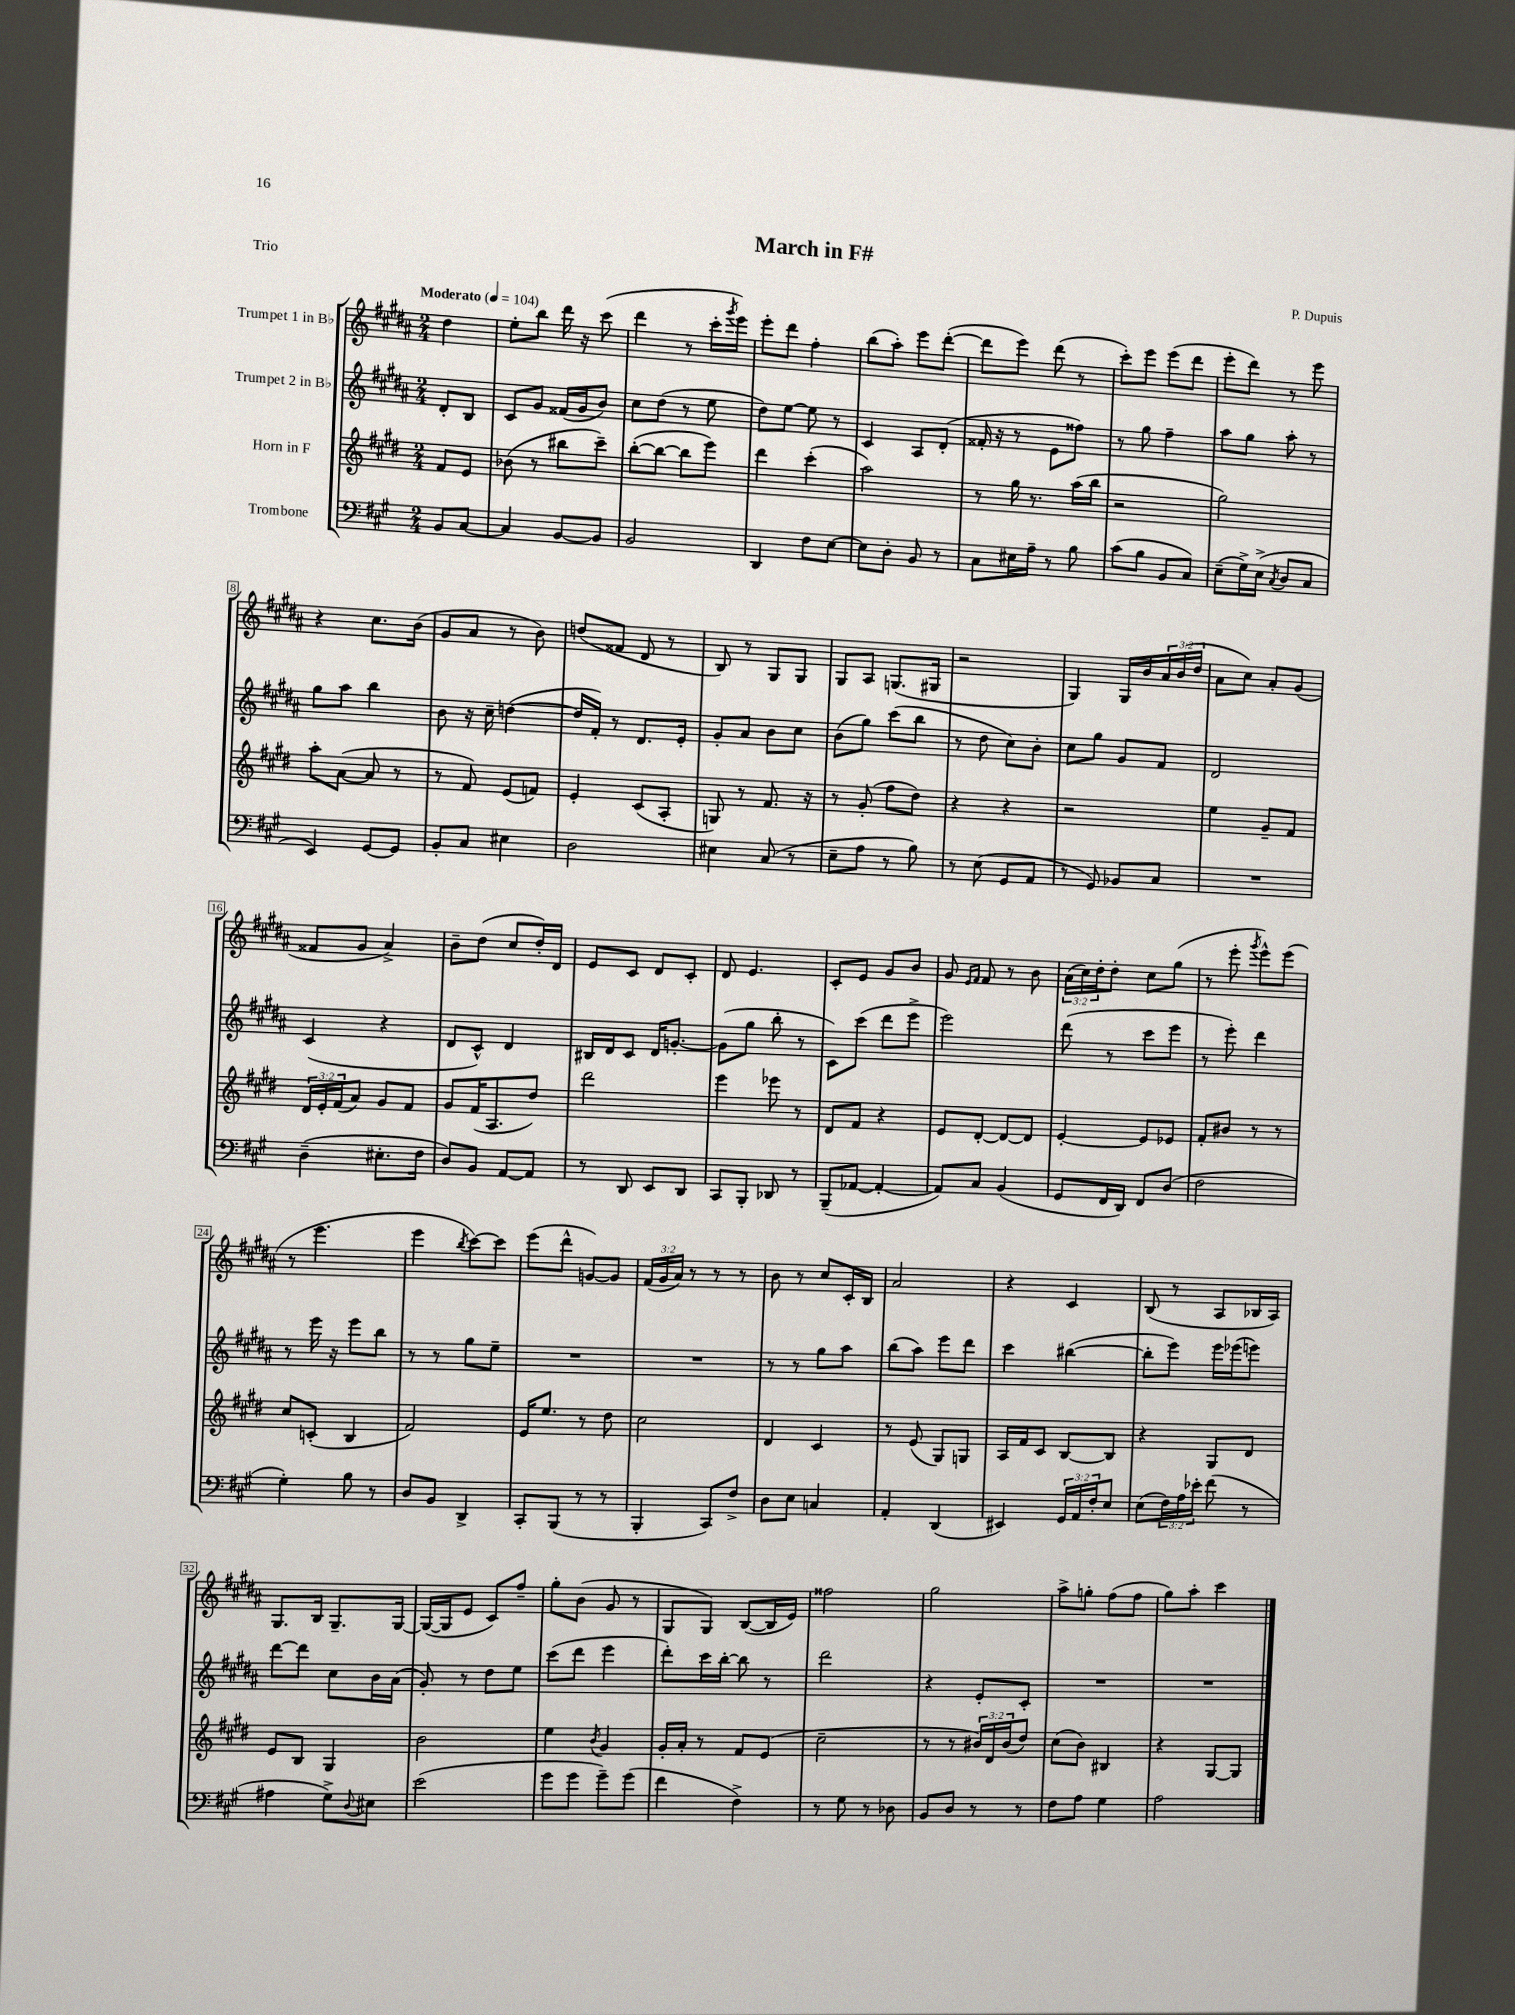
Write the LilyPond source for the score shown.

\header { title = "March in F#" composer = "P. Dupuis" piece = "Trio" }
<<
\new StaffGroup <<
\new Staff = "s0" \with { instrumentName = "Trumpet 1 in Bb" } {
    \clef treble \key b \major \numericTimeSignature \time 2/4 \override Staff.TupletNumber.text = #tuplet-number::calc-fraction-text \partial 4 \tempo "Moderato" 4 = 104
    dis''4 |
    e''8-. b''8 dis'''16 r16 cis'''8( |
    dis'''4 r8 cis'''16-. \acciaccatura { gis'''8 } e'''16) |
    e'''8-. dis'''8 fis''4-. |
    b''8( ais''8-.) e'''8 dis'''8~-.( |
    dis'''8 e'''8) dis'''8( r8 |
    cis'''8-.) e'''8 e'''8( dis'''8 |
    e'''8-. dis'''8) r8 e'''8 |
    r4 cis''8. b'16( |
    gis'8 ais'8 r8 b'8) |
    d''8( fisis'8 dis'8 r8 |
    b8) r8 gis8 gis8 |
    gis8 ais8 g8.( gis16 |
    r2 |
    gis4) gis16 b'16 \tuplet 3/2 { ais'16 b'16( dis''16 } |
    ais'8 cis''8) ais'8-. gis'8( |
    fisis'8 gis'8 ais'4->) |
    b'8-- dis''8( cis''8 dis''16-.) dis'16 |
    e'8 cis'8 dis'8 cis'8-. |
    dis'8 e'4. |
    cis'8-. e'8 gis'8 b'8 |
    gis'8 \grace { e'16 fis'16 } fis'8 r8 b'8 |
    \tuplet 3/2 { ais'16( cis''16) dis''16-. } dis''8-. cis''8 gis''8( |
    r8 e'''8-. \acciaccatura { gis'''8 } e'''8-^) e'''8( |
    r8 e'''4. |
    e'''4 \acciaccatura { b''8 } cis'''8~) cis'''8 |
    e'''8( dis'''8-^ g'8~) g'8 |
    \tuplet 3/2 { fis'16( gis'16 ais'16) } r8 r8 r8 |
    b'8 r8 cis''8 cis'16-. b16 |
    ais'2 |
    r4 cis'4 |
    b8( r8 ais8 bes16 ais16) |
    gis8. b16 gis8.-- gis16~ |
    gis16~( gis16 e'8 cis'8) fis''8-- |
    gis''8-. b'8( gis'8 r8 |
    gis8 gis8) b8~( b16 e'16) |
    fisis''2 |
    gis''2 |
    ais''8-> g''8-. fis''8( fis''8 |
    gis''8) ais''8-. cis'''4 \bar "|." |
}
\new Staff = "s1" \with { instrumentName = "Trumpet 2 in Bb" } {
    \clef treble \key b \major \numericTimeSignature \time 2/4 \partial 4
    dis'8-. b8 |
    cis'8 gis'8 fisis'16( gis'16 b'8) |
    cis''8 dis''8( r8 e''8 |
    dis''8) e''8~ e''8 r8 |
    cis'4 ais8 dis'8-.( |
    fisis'16-. r16 r8 e'8 fisis''8) |
    r8 gis''8 fis''4-- |
    ais''8 gis''8 ais''8-. r8 |
    gis''8 ais''8 b''4 |
    b'8 r16 cis''16-- d''4~( |
    d''16 fis'16-.) r8 dis'8. e'16-. |
    gis'8-. ais'8 b'8 cis''8 |
    b'8( gis''8) cis'''8( b''8 |
    r8 dis''8 cis''8) b'8-. |
    cis''8 gis''8 gis'8 fis'8 |
    dis'2 |
    cis'4( r4 |
    dis'8 cis'8-^) dis'4 |
    bis16 dis'16 cis'8 dis'16 g'8.~-. |
    g'8( gis''8 b''8-. r8 |
    cis'8) cis'''8( dis'''8 e'''8-> |
    e'''2) |
    dis'''8( r8 cis'''8 e'''8 |
    r8 e'''8-.) dis'''4 |
    r8 e'''16 r16 e'''8 b''8 |
    r8 r8 gis''8 e''8-- |
    R2 |
    R2 |
    r8 r8 gis''8 ais''8 |
    b''8( ais''8) e'''8 dis'''8 |
    cis'''4 bis''4~( |
    bis''8-. e'''8) e'''16 ees'''16( e'''8) |
    dis'''8~ dis'''8 cis''8 b'16 ais'16( |
    gis'8-.) r8 dis''8 e''8 |
    cis'''8( dis'''8 e'''4 |
    dis'''8-.) cis'''16 b''16~-. b''8 r8 |
    dis'''2 |
    r4 e'8-. cis'8-. |
    R2 |
    R2 \bar "|." |
}
\new Staff = "s2" \with { instrumentName = "Horn in F" } {
    \clef treble \key e \major \numericTimeSignature \time 2/4 \override Staff.TupletNumber.text = #tuplet-number::calc-fraction-text \partial 4
    fis'8 e'8 |
    bes'8( r8 bis''8 cis'''8--) |
    b''8~-.( b''8~ b''8 e'''8) |
    dis'''4 cis'''4-.( |
    a''2) |
    r8 gis''16 r8. a''16( b''16 |
    r2 |
    gis''2) |
    a''8-. a'8~( a'8 r8 |
    r8 fis'8) e'8( f'8) |
    e'4-. cis'8( a8-. |
    g8) r8 fis'8. r16 |
    r8 gis'8-.( fis''8 dis''8) |
    r4 r4 |
    r2 |
    e''4 gis'8-- fis'8 |
    \tuplet 3/2 { dis'16 e'16-. fis'16( } a'8) gis'8 fis'8 |
    gis'8 fis'16( a8. dis''8) |
    dis'''2 |
    e'''4 ees'''8 r8 |
    dis'8 fis'8 r4 |
    e'8 dis'8~-. dis'8~ dis'8 |
    e'4~-. e'8 ees'8 |
    fis'8-. bis'8 r8 r8 |
    cis''8 c'8-.( b4 |
    fis'2) |
    e'16 e''8. r8 dis''8 |
    cis''2 |
    dis'4 cis'4 |
    r8 e'8( gis8) g8 |
    a16 fis'16 cis'8 b8~ b8 |
    r4 gis8 dis'8 |
    e'8 b8 gis4 |
    b'2 |
    e''4 \acciaccatura { b'8 } gis'4 |
    gis'16-. a'16-. r8 fis'8 e'8( |
    cis''2-- |
    r8 r8 \tuplet 3/2 { bis'16) dis'16 bis'16( } dis''8) |
    cis''8( b'8) bis4 |
    r4 gis8~ gis8 \bar "|." |
}
\new Staff = "s3" \with { instrumentName = "Trombone" } {
    \clef bass \key a \major \numericTimeSignature \time 2/4 \override Staff.TupletNumber.text = #tuplet-number::calc-fraction-text \partial 4
    b,8 cis8~ |
    cis4 b,8~ b,8 |
    b,2 |
    d,4 fis8 e8~ |
    e8 d8-. b,8 r8 |
    cis8 eis16 a16-- r8 b8 |
    cis'8( b8 b,8 cis8) |
    e8--( gis16->) e16->( \acciaccatura { cis8 } d8 cis8 |
    e,4) gis,8~ gis,8 |
    b,8-. cis8 eis4 |
    d2 |
    eis4 cis8( r8 |
    e8-- a8 r8 b8) |
    r8 e8( gis,8 a,8 |
    r8 gis,8) bes,8 cis8 |
    R2 |
    d4--( eis8.-. fis16 |
    d8) b,8 a,8~ a,8 |
    r8 d,8 e,8 d,8 |
    cis,8 b,,8-. des,8 r8 |
    b,,8--( aes,8~ aes,4~-. |
    aes,8) cis8 b,4( |
    gis,8 fis,16 d,16) fis,8 d8( |
    fis2 |
    gis4-.) b8 r8 |
    d8 b,8 d,4-> |
    cis,8-. b,,8( r8 r8 |
    b,,4-. cis,8) fis8-> |
    d8 e8 c4 |
    a,4-. d,4( |
    eis,4) \tuplet 3/2 { gis,16 a,16 fis16-. } e8 |
    e8( \tuplet 3/2 { fis16) a16 ees'16-. } fis'8( r8 |
    ais4 gis8->) \appoggiatura { d8 } eis8 |
    e'2( |
    gis'8 gis'8 gis'8--) gis'8( |
    fis'4 fis4->) |
    r8 gis8 r8 des8 |
    b,8 d8 r8 r8 |
    fis8 a8 gis4 |
    a2 \bar "|." |
}
>>
>>
\layout { \context { \Score \override BarNumber.stencil = #(make-stencil-boxer 0.1 0.3 ly:text-interface::print) } }
